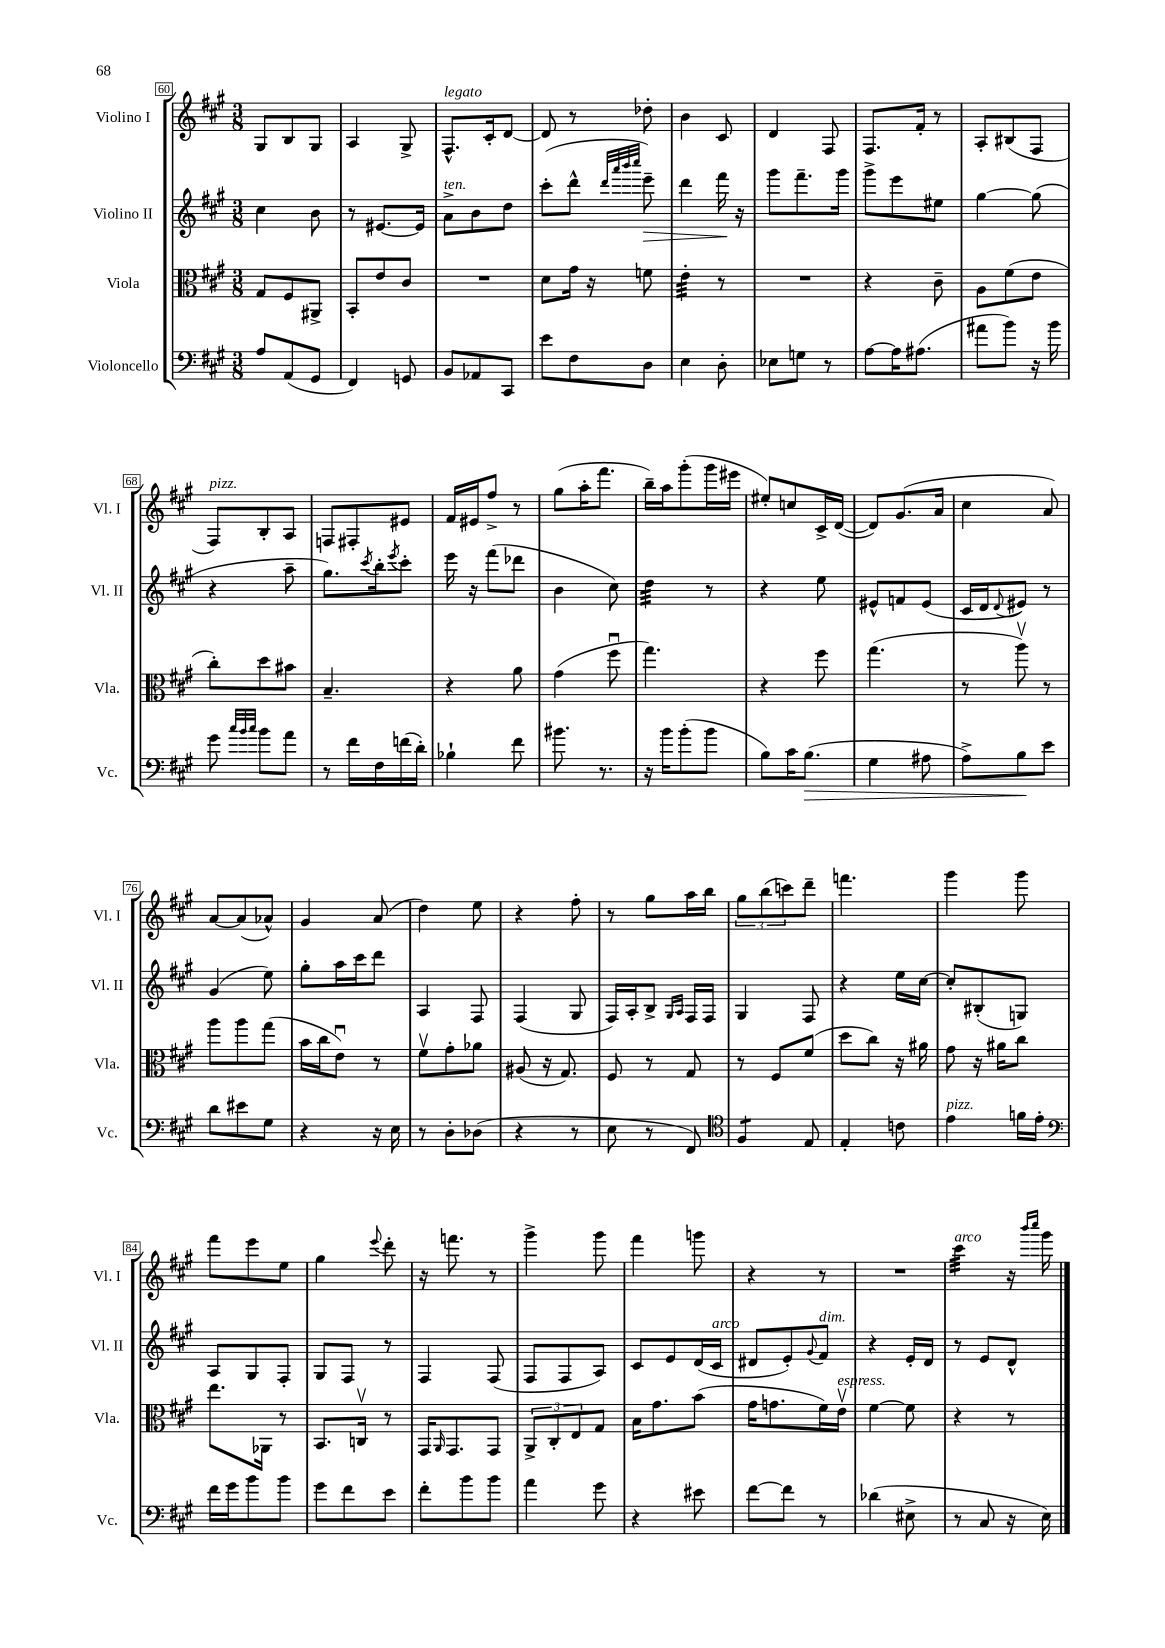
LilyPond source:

<<
\new StaffGroup <<
\new Staff = "s0" \with { instrumentName = "Violino I" shortInstrumentName = "Vl. I" } {
    \clef treble \key a \major \numericTimeSignature \time 3/8
    gis8 b8 gis8 |
    a4 gis8-> |
    fis8.-^^\markup { \italic "legato" } cis'16-. d'8~ |
    d'8 r8 des''8-. |
    b'4 cis'8 |
    d'4 fis8 |
    fis8. fis'16-. r8 |
    a8-. bis8( fis8 |
    fis8^\markup { \italic "pizz." }) b8-. a8 |
    f8 fis8-. eis'8 |
    fis'16 eis'16 fis''8-> r8 |
    gis''8( a''16-. fis'''8. |
    b''16--) a''16 gis'''8-.( gis'''16 eis'''16 |
    eis''8-.) c''8 cis'16-> d'16~( |
    d'8) gis'8.( a'16 |
    cis''4 a'8) |
    a'8~ a'8( aes'8-^) |
    gis'4 a'8( |
    d''4) e''8 |
    r4 fis''8-. |
    r8 gis''8 a''16 b''16 |
    \tuplet 3/2 { gis''8 b''8( c'''8) } d'''8-- |
    f'''4. |
    gis'''4 gis'''8 |
    fis'''8 e'''8 e''8 |
    gis''4 \appoggiatura { e'''8 } d'''8-. |
    r16 f'''8. r8 |
    gis'''4-> gis'''8 |
    fis'''4 g'''8 |
    r4 r8 |
    R4. |
    cis'''4:32^\markup { \italic "arco" } r16 \grace { b'''16 cis''''16 } gis'''16 \bar "|." |
}
\new Staff = "s1" \with { instrumentName = "Violino II" shortInstrumentName = "Vl. II" } {
    \clef treble \key a \major \numericTimeSignature \time 3/8
    cis''4 b'8 |
    r8 eis'8.~ eis'16 |
    a'8->^\markup { \italic "ten." } b'8 d''8 |
    cis'''8-.( d'''8-^ \grace { d'''32 a'''32 b'''32 cis''''32 } e'''8--\>) |
    d'''4 fis'''16\! r16 |
    gis'''8 fis'''8.-- gis'''16 |
    gis'''8-> e'''8 eis''8 |
    gis''4~ gis''8( |
    r4 a''8-- |
    gis''8.) \acciaccatura { cis'''8 } b''16-. \acciaccatura { e'''8 } cis'''8-. |
    e'''16 r16 fis'''8( des'''8 |
    b'4 cis''8) |
    d''4:32 r8 |
    r4 e''8 |
    eis'8-^ f'8 eis'8( |
    cis'16 d'16 \appoggiatura { d'8 } eis'8) r8 |
    gis'4( e''8) |
    gis''8-. a''16 cis'''16 d'''8 |
    a4 fis8 |
    fis4( gis8 |
    fis16) a16-. b8-> \grace { gis16 a16 } fis16 fis16 |
    gis4 fis8 |
    r4 e''16 cis''16~ |
    cis''8-. bis8-.( g8) |
    a8 gis8 fis8-. |
    gis8 fis8 r8 |
    fis4 fis8( |
    fis8 fis8 a8) |
    cis'8 e'8 d'16( cis'16^\markup { \italic "arco" } |
    dis'8 e'8-.) \appoggiatura { gis'8 } fis'8^\markup { \italic "dim." } |
    r4 e'16-. d'16 |
    r8 e'8 d'8-^ \bar "|." |
}
\new Staff = "s2" \with { instrumentName = "Viola" shortInstrumentName = "Vla." } {
    \clef alto \key a \major \numericTimeSignature \time 3/8
    gis8 fis8 ais,8-> |
    b,8-. e'8 cis'8 |
    R4. |
    d'8 gis'16 r16 f'8 |
    e'4:32-. r8 |
    R4. |
    r4 cis'8-- |
    a8 fis'8( e'8 |
    cis''8-.) d''8 bis'8 |
    b4.-- |
    r4 a'8 |
    gis'4( fis''8\downbow |
    gis''4.) |
    r4 fis''8 |
    gis''4.( |
    r8 a''8\upbow) r8 |
    a''8 a''8 gis''8( |
    b'16 cis''16 e'8\downbow) r8 |
    fis'8\upbow gis'8-. aes'8 |
    ais8( r16 gis8.) |
    fis8 r8 gis8 |
    r8 fis8 fis'8( |
    d''8 cis''8) r16 ais'16 |
    gis'8 r16 ais'16 cis''8 |
    e''8. aes,16 r8 |
    b,8. c16\upbow r8 |
    gis,16 \grace { a,16 } gis,8. gis,8 |
    \tuplet 3/2 { a,8-> cis8-. e8 } gis8 |
    b16 gis'8. b'8( |
    gis'16 g'8. fis'16) e'16\upbow^\markup { \italic "espress." } |
    fis'4~ fis'8 |
    r4 r8 \bar "|." |
}
\new Staff = "s3" \with { instrumentName = "Violoncello" shortInstrumentName = "Vc." } {
    \clef bass \key a \major \numericTimeSignature \time 3/8
    a8 a,8( gis,8 |
    fis,4) g,8 |
    b,8 aes,8 cis,8 |
    e'8 fis8 d8 |
    e4 d8-. |
    ees8 g8 r8 |
    a8~ a16 ais8.( |
    ais'8 b'8) r16 b'16 |
    gis'8 \grace { cis''32 b'32 cis''32 } b'8 a'8 |
    r8 fis'16 fis16 f'16( d'16-.) |
    bes4-! fis'8 |
    bis'8. r8. |
    r16 b'16 b'8-.( b'8 |
    b8) cis'16 b8.\>( |
    gis4 ais8 |
    a8->) b8\! e'8 |
    d'8 eis'8 gis8 |
    r4 r16 e16 |
    r8 d8-. des8( |
    r4 r8 |
    e8 r8 fis,8) |
    \clef tenor fis4:8 e8 |
    e4-. c'8 |
    e'4^\markup { \italic "pizz." } f'16 e'16-. |
    \clef bass fis'16 gis'16 b'8 b'8 |
    gis'8 fis'8 e'8 |
    fis'8-. b'8 b'8 |
    a'4 gis'8 |
    r4 eis'8 |
    fis'8~ fis'8 r8 |
    des'4( eis8-> |
    r8 cis8 r16 e16) \bar "|." |
}
>>
>>
\layout { \context { \Score currentBarNumber = #60 \override BarNumber.stencil = #(make-stencil-boxer 0.1 0.3 ly:text-interface::print) } }
